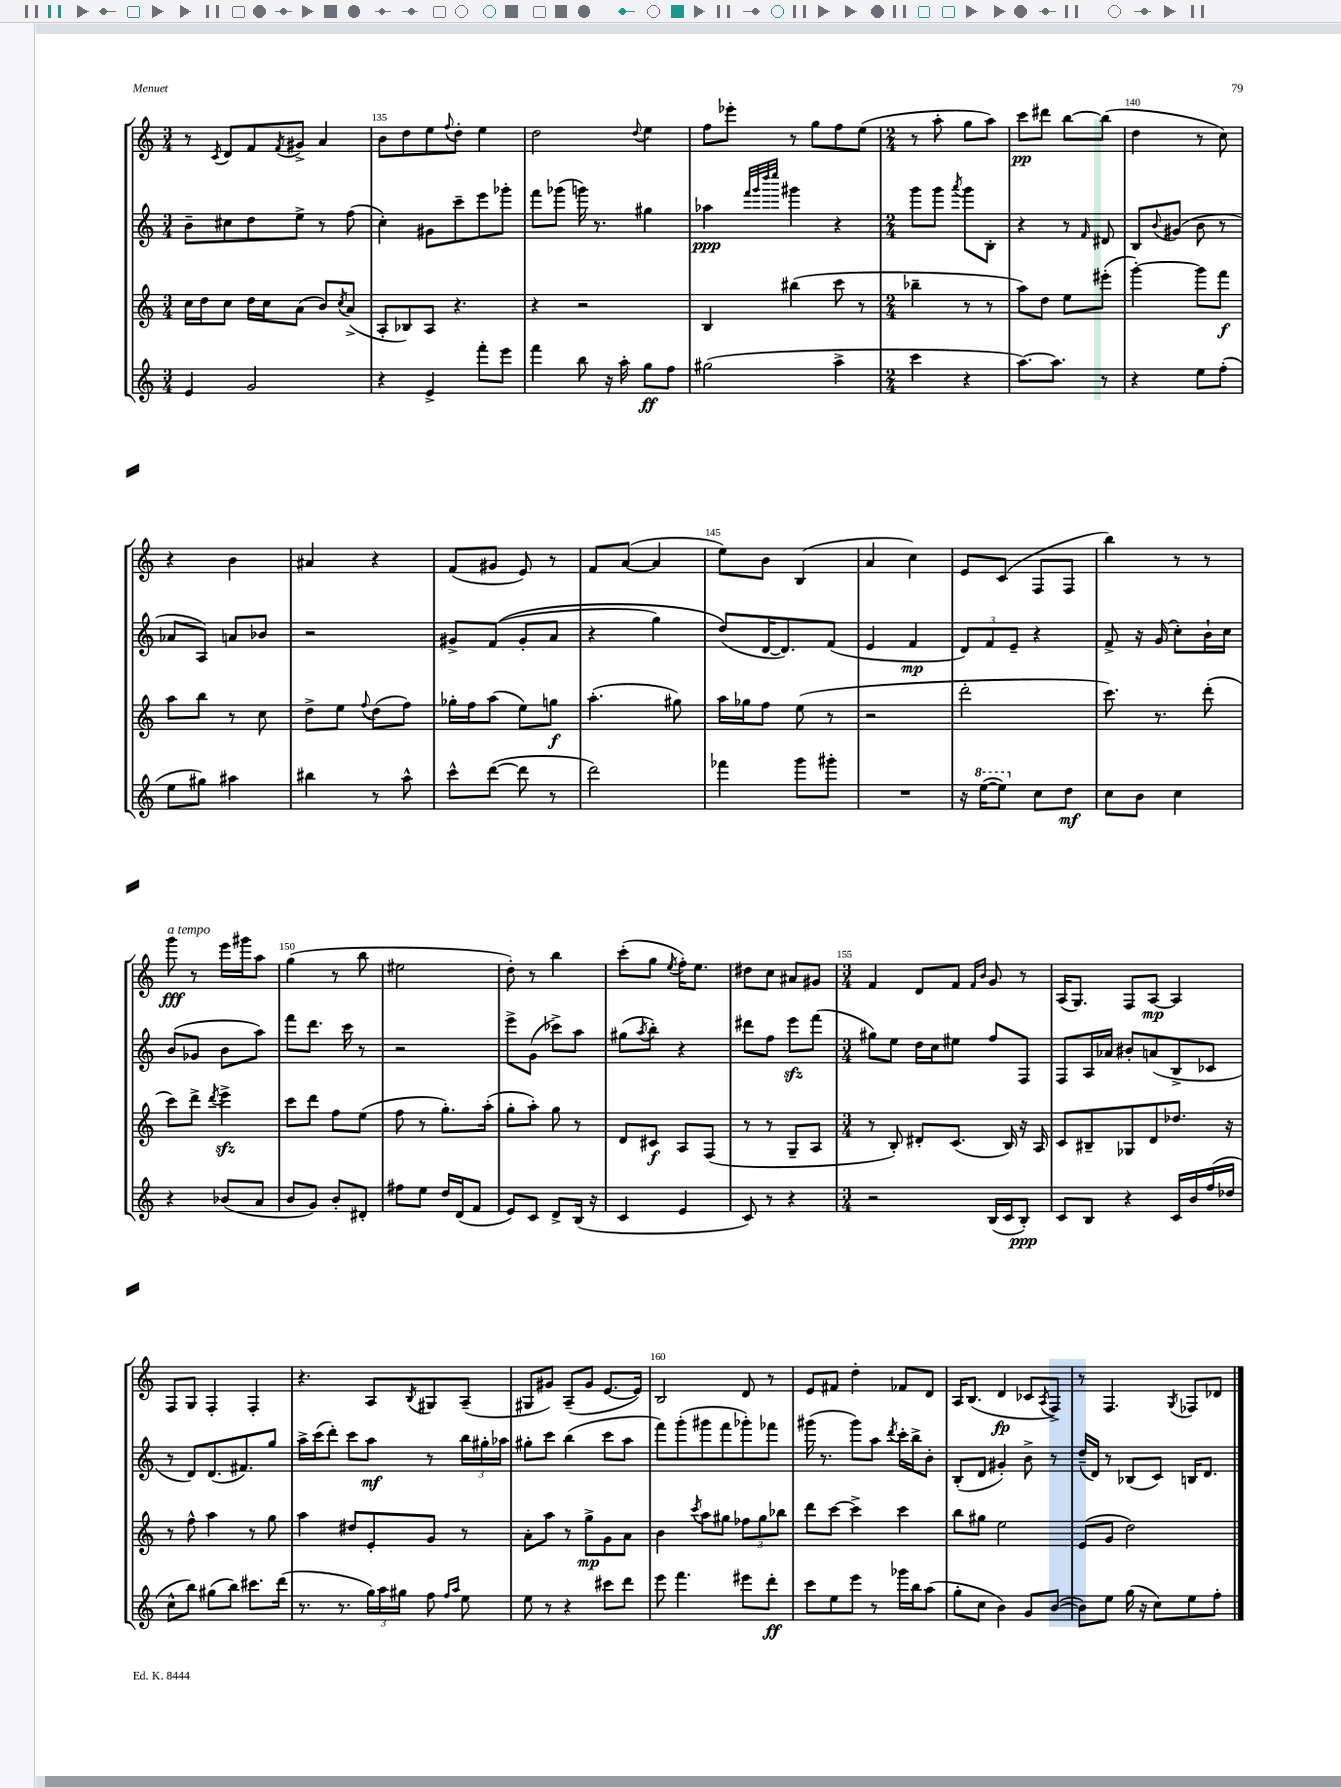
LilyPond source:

<<
\new StaffGroup <<
\new Staff = "s0" {
    \clef treble \key c \major \numericTimeSignature \time 3/4
    r8 \acciaccatura { c'8 } d'8 f'8 \acciaccatura { f'8 } gis'8-> a'4 |
    b'8 d''8 e''8 \appoggiatura { f''8 } d''8-. e''4 |
    d''2 \appoggiatura { d''8 } e''4 |
    f''8 ees'''8-. r8 g''8 f''8 e''8( |
    \numericTimeSignature \time 2/4 r8 a''8-. g''8 a''8) |
    c'''8\pp dis'''8 b''8~ b''8( |
    d''4 r8 c''8) |
    r4 b'4 |
    ais'4 r4 |
    f'8( gis'8 e'8) r8 |
    f'8 a'8~( a'4 |
    e''8) b'8 b4( |
    a'4 c''4) |
    e'8 c'8( f8 f8 |
    b''4) r8 r8 |
    g'''8\fff^\markup { \italic "a tempo" } r8 e'''16 gis'''16 a''8 |
    g''4( r8 b''8 |
    eis''2 |
    d''8-.) r8 b''4 |
    c'''8-.( g''8 \acciaccatura { e''8 } f''16-.) e''8. |
    dis''8 c''8 ais'8 gis'8 |
    \numericTimeSignature \time 3/4 f'4 d'8 f'8 \grace { f'16 b'16 } g'8 r8 |
    a16( g8.) f8 a8~\mp a4 |
    f8 g8 f4-. f4-. |
    r4. a8 \acciaccatura { b8 } gis8 a8--( |
    gis8 gis'8) a8--( gis'8 e'8.~ e'16) |
    b2 d'8 r8 |
    e'8 fis'8 d''4-. fes'8 d'8 |
    a16 b8.( d'4\fp ces'8 \acciaccatura { a8 } f8->) |
    r8 f4. \acciaccatura { g8 } fes8 des'8 \bar "|." |
}
\new Staff = "s1" {
    \clef treble \key c \major \numericTimeSignature \time 3/4
    b'8-- cis''8 d''8 e''8-> r8 f''8( |
    c''4-.) gis'8 c'''8-- e'''8 ges'''8-. |
    f'''8 ges'''8( g'''16) r8. gis''4 |
    aes''4\ppp \grace { f'''32 g'''32 d''''32 e''''32 } gis'''4 r4 |
    \numericTimeSignature \time 2/4 g'''8 g'''8 \acciaccatura { a'''8 } g'''8 b8-. |
    r4 r8 \grace { f'16 } dis'8 |
    b8 \appoggiatura { b'8 } gis'8( b'8 r8 |
    aes'8 a8) a'8 bes'8 |
    r2 |
    gis'8-> f'8(\( gis'8-. a'8 |
    r4 g''4) |
    d''8(\) d'16~ d'8.) f'8( |
    e'4 f'4\mp |
    \tuplet 3/2 { d'8) f'8 e'8-- } r4 |
    f'8-> r16 g'16( c''8-.) b'16-! c''16 |
    b'8( ges'8 b'8 a''8) |
    f'''8 d'''8. c'''16 r8 |
    r2 |
    e'''8-> g'8( ces'''8->) a''8 |
    gis''8( \acciaccatura { a''8 } b''8-.) r4 |
    dis'''8 f''8 e'''8\sfz f'''8( |
    \numericTimeSignature \time 3/4 gis''8) e''8 d''16 c''16 eis''8 f''8 f8 |
    f8 a16 aes'16 bis'8-. a'8( b8-> ces'8 |
    r8 d'8) d'8.( fis'8.) g''8 |
    a''16-> c'''16( d'''8-.) c'''8 a''8\mf r8 \tuplet 3/2 { b''16 gis''16-. aes''16 } |
    gis''8-. c'''8 b''4( c'''8 a''8 |
    f'''8) g'''8-.( gis'''8 f'''8 ges'''8-.) fes'''8 |
    gis'''16( r8. gis'''8) a''8 \acciaccatura { d'''8 } c'''16-. b''16-> b'8-. |
    b8-.( d'8 gis'4-.) b'8-> r8 |
    d''16--( d'16) r8 bes8( c'8) b16 d'8. \bar "|." |
}
\new Staff = "s2" {
    \clef treble \key c \major \numericTimeSignature \time 3/4
    c''16 d''16 c''8 d''16 c''16 a'8( b'8) \acciaccatura { c''8 } a'8->( |
    a8-. bes8) a8 r4. |
    r4 r2 |
    b4 bis''4( c'''8 r8 |
    \numericTimeSignature \time 2/4 bes''4-- r8 r8 |
    a''8) d''8 e''8 eis'''8-.( |
    g'''4~-.) g'''8 f'''8\f |
    a''8 b''8 r8 c''8 |
    d''8-> e''8 \appoggiatura { f''8 } d''8( f''8) |
    ges''16-. f''16 a''8( e''8) g''8\f |
    a''4.-.( gis''8) |
    a''16 ges''16 f''8 e''8( r8 |
    r2 |
    d'''2-. |
    c'''8.) r8. d'''8-.( |
    c'''8) d'''8-> \acciaccatura { d'''8 } e'''4->\sfz |
    c'''8 d'''8 f''8 e''8( |
    f''8 r8 g''8.-.) a''16-.( |
    g''8-. a''8-.) g''8 r8 |
    d'8 cis'8\f a8 f8( |
    r8 r8 g8-- a8 |
    \numericTimeSignature \time 3/4 r8 b8-.) dis'8-. c'8.( b16) r16 a16 |
    c'8 bis8-- ges8 d'8 des''8. r16 |
    r8 f''8-^ a''4 r8 g''8 |
    a''4 dis''8 e'8-. g'8 r8 |
    a'8-. a''8 r8 g''8->\mp g'8 a'8 |
    b'4 \acciaccatura { c'''8 } a''8 gis''8 \tuplet 3/2 { fes''8 gis''8 bes''8 } |
    d'''8 c'''8~ c'''4-> c'''4 |
    b''8 gis''8 e''2 |
    e'8( g'8 d''2) \bar "|." |
}
\new Staff = "s3" {
    \clef treble \key c \major \numericTimeSignature \time 3/4
    e'4 g'2 |
    r4 e'4-> f'''8-. e'''8 |
    f'''4 b''8 r16 a''16-. g''8\ff f''8 |
    gis''2( a''4-> |
    \numericTimeSignature \time 2/4 c'''4 r4 |
    a''8.~) a''8. r8 |
    r4 e''8 f''8-.( |
    e''8 gis''8) ais''4 |
    bis''4 r8 a''8-^ |
    c'''8-^ d'''8~( d'''8 r8 |
    d'''2) |
    fes'''4 g'''8 gis'''8-. |
    R2 |
    r16 \ottava #1 e'''16~( e'''8) \ottava #0 c''8 d''8\mf |
    c''8 b'8 c''4 |
    r4 bes'8( a'8 |
    b'8 g'8) b'8-. dis'8-. |
    fis''8 e''8 d''16 d'16( f'8 |
    e'8) c'8 d'8-> b16( r16 |
    c'4 e'4 |
    c'8) r8 r4 |
    \numericTimeSignature \time 3/4 r2 b16( c'16 b8-.\ppp) |
    c'8 b8 r4 c'16 b'16 f''16( des''16 |
    c''8-^ b''8) gis''8( b''8) cis'''8. d'''16( |
    r8. r8. \tuplet 3/2 { g''16) a''16 gis''16 } f''8 \grace { f''16 a''16 } e''8 |
    e''8 r8 r4 cis'''8 d'''8 |
    e'''8 f'''4. eis'''8 d'''8-.\ff |
    c'''8 e''8 e'''8 r8 ges'''16 b''16 a''8( |
    g''8-. c''8 b'4) g'8 b'8~( |
    b'8) e''8 g''16( r16 c''8) e''8 f''8-. \bar "|." |
}
>>
>>
\layout { \context { \Score currentBarNumber = #134 \override BarNumber.break-visibility = ##(#f #t #t) barNumberVisibility = #(every-nth-bar-number-visible 5) } }
